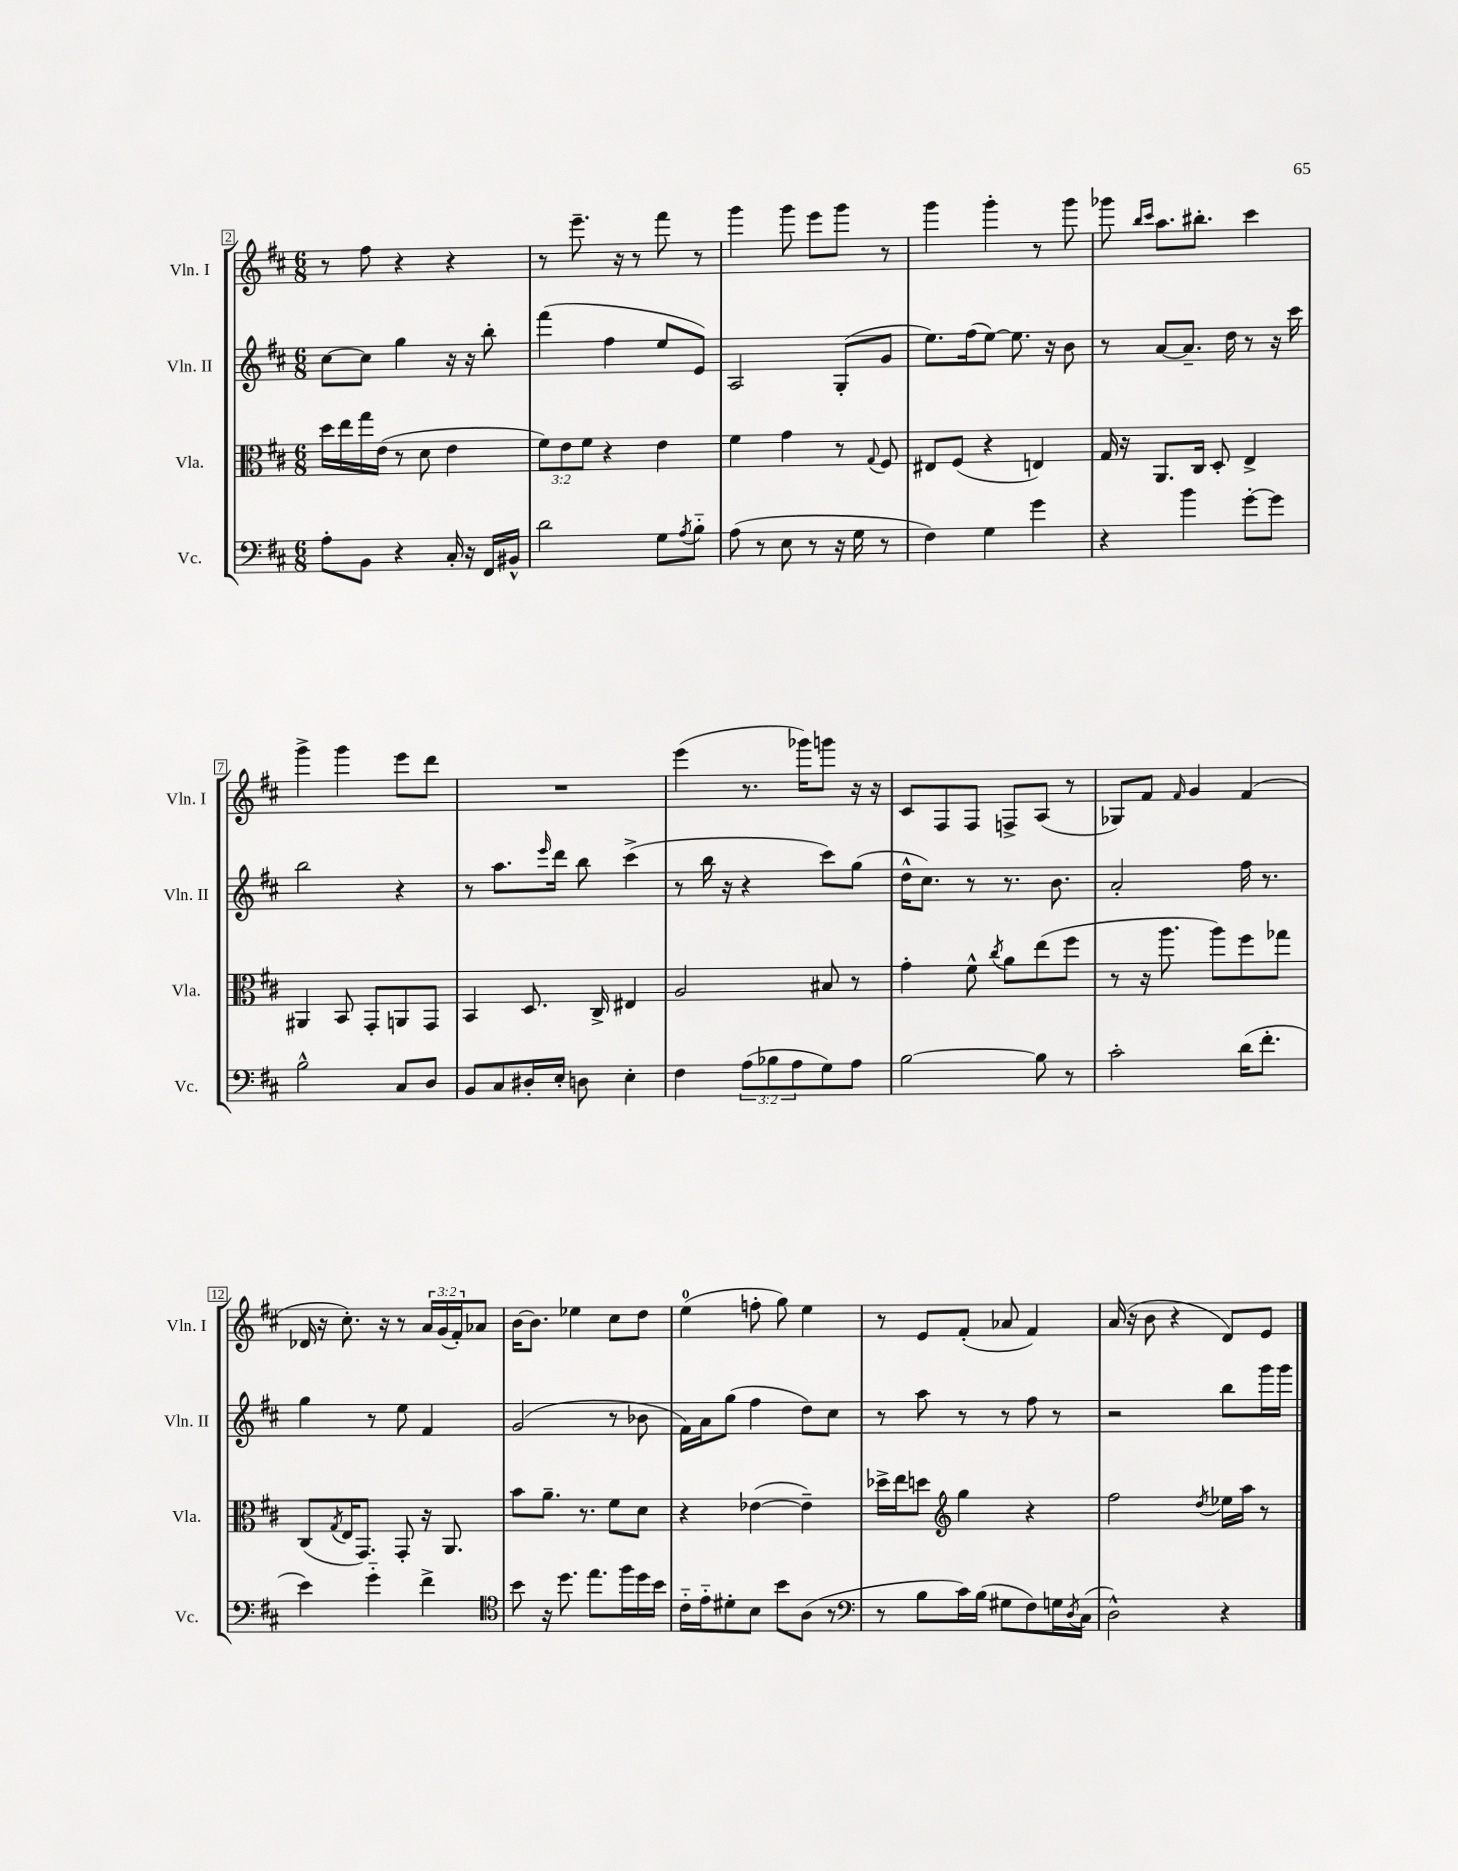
<<
\new StaffGroup <<
\new Staff = "s0" \with { instrumentName = "Vln. I" shortInstrumentName = "Vln. I" } {
    \clef treble \key d \major \numericTimeSignature \time 6/8 \override Staff.TupletNumber.text = #tuplet-number::calc-fraction-text
    r8 fis''8 r4 r4 |
    r8 e'''8.-- r16 r8 fis'''8 r8 |
    g'''4 g'''8 e'''8 g'''8 r8 |
    g'''4 g'''4-. r8 g'''8 |
    ges'''8 \grace { b''16 cis'''16 } a''8. bis''8.-. cis'''4 |
    g'''4-> g'''4 e'''8 d'''8 |
    R2. |
    e'''4( r8. ges'''16) g'''8 r16 r16 |
    cis'8 fis8 fis8 f8-> a8( r8 |
    ges8) fis'8 \grace { fis'16 } g'4 fis'4( |
    des'16 r16 cis''8.-.) r16 r8 \tuplet 3/2 { a'16 g'16( fis'16-.) } aes'8 |
    b'16~ b'8. ees''4 cis''8 d''8 |
    e''4-0( f''8-. g''8) e''4 |
    r8 e'8 fis'8-.( aes'8 fis'4) |
    a'16( r16 b'8 r4 d'8) e'8 \bar "|." |
}
\new Staff = "s1" \with { instrumentName = "Vln. II" shortInstrumentName = "Vln. II" } {
    \clef treble \key d \major \numericTimeSignature \time 6/8
    cis''8~ cis''8 g''4 r16 r16 b''8-. |
    fis'''4( fis''4 e''8 e'8) |
    a2 g8-.( g'8 |
    e''8.) fis''16( e''8~) e''8. r16 b'8 |
    r8 a'8~ a'8.-- d''16 r8 r16 cis'''16 |
    b''2 r4 |
    r8 a''8. \grace { e'''16 } d'''16 b''8 cis'''4->( |
    r8 b''16 r16 r4 cis'''8) g''8( |
    d''16-^ cis''8.) r8 r8. b'8. |
    a'2-. fis''16 r8. |
    g''4 r8 e''8 fis'4 |
    g'2( r8 bes'8 |
    fis'16) a'16 g''8( fis''4 d''8) cis''8 |
    r8 a''8 r8 r8 fis''8 r8 |
    r2 b''8 g'''16 g'''16 \bar "|." |
}
\new Staff = "s2" \with { instrumentName = "Vla." shortInstrumentName = "Vla." } {
    \clef alto \key d \major \numericTimeSignature \time 6/8 \override Staff.TupletNumber.text = #tuplet-number::calc-fraction-text
    d''16 e''16 g''16 e'16( r8 d'8 e'4 |
    \tuplet 3/2 { fis'8) e'8 fis'8 } r4 e'4 |
    fis'4 g'4 r8 \appoggiatura { g8 } fis8 |
    eis8 fis8( r4 e4) |
    g16 r16 a,8. cis16 d8-. e4-> |
    ais,4 b,8 g,8-. a,8 g,8 |
    b,4 d8. cis16-> eis4 |
    a2 bis8 r8 |
    g'4-. fis'8-^ \acciaccatura { cis''8 } a'8 e''8( fis''8 |
    r8 r16 a''8. a''8) fis''8 ges''8 |
    cis8( \acciaccatura { g8 } e16 g,8.) g,8-. r16 a,8. |
    b'8 a'8.-- r8. fis'8 d'8 |
    r4 ees'4~( ees'4--) |
    des''16-> e''16 d''8 \clef treble g''4 r4 |
    fis''2 \acciaccatura { d''8 } ees''16 a''16 r8 \bar "|." |
}
\new Staff = "s3" \with { instrumentName = "Vc." shortInstrumentName = "Vc." } {
    \clef bass \key d \major \numericTimeSignature \time 6/8 \override Staff.TupletNumber.text = #tuplet-number::calc-fraction-text
    a8-. b,8 r4 cis16-. r16 fis,16 bis,16-^ |
    d'2 g8 \acciaccatura { a8 } b8-_ |
    a8( r8 e8 r8 r16 g16 r8 |
    fis4) g4 g'4 |
    r4 b'4 g'8~-. g'8 |
    b2-^ cis8 d8 |
    b,8 cis8 dis16-. e16-. d8 e4-. |
    fis4 \tuplet 3/2 { a8( bes8 a8 } g8) a8 |
    b2~ b8 r8 |
    cis'2-. d'16( fis'8.-. |
    e'4) g'4-_ fis'4-> |
    \clef tenor b'8 r16 d''8. e''8. fis''16 d''16 b'16 |
    cis'16-_ e'16-_ dis'8-. b8 b'8 a8( r8 |
    \clef bass r8 b8 cis'16) b16( gis8 fis8) g16 \acciaccatura { d8 } cis16( |
    d2-^) r4 \bar "|." |
}
>>
>>
\layout { \context { \Score currentBarNumber = #2 \override BarNumber.stencil = #(make-stencil-boxer 0.1 0.3 ly:text-interface::print) } }
